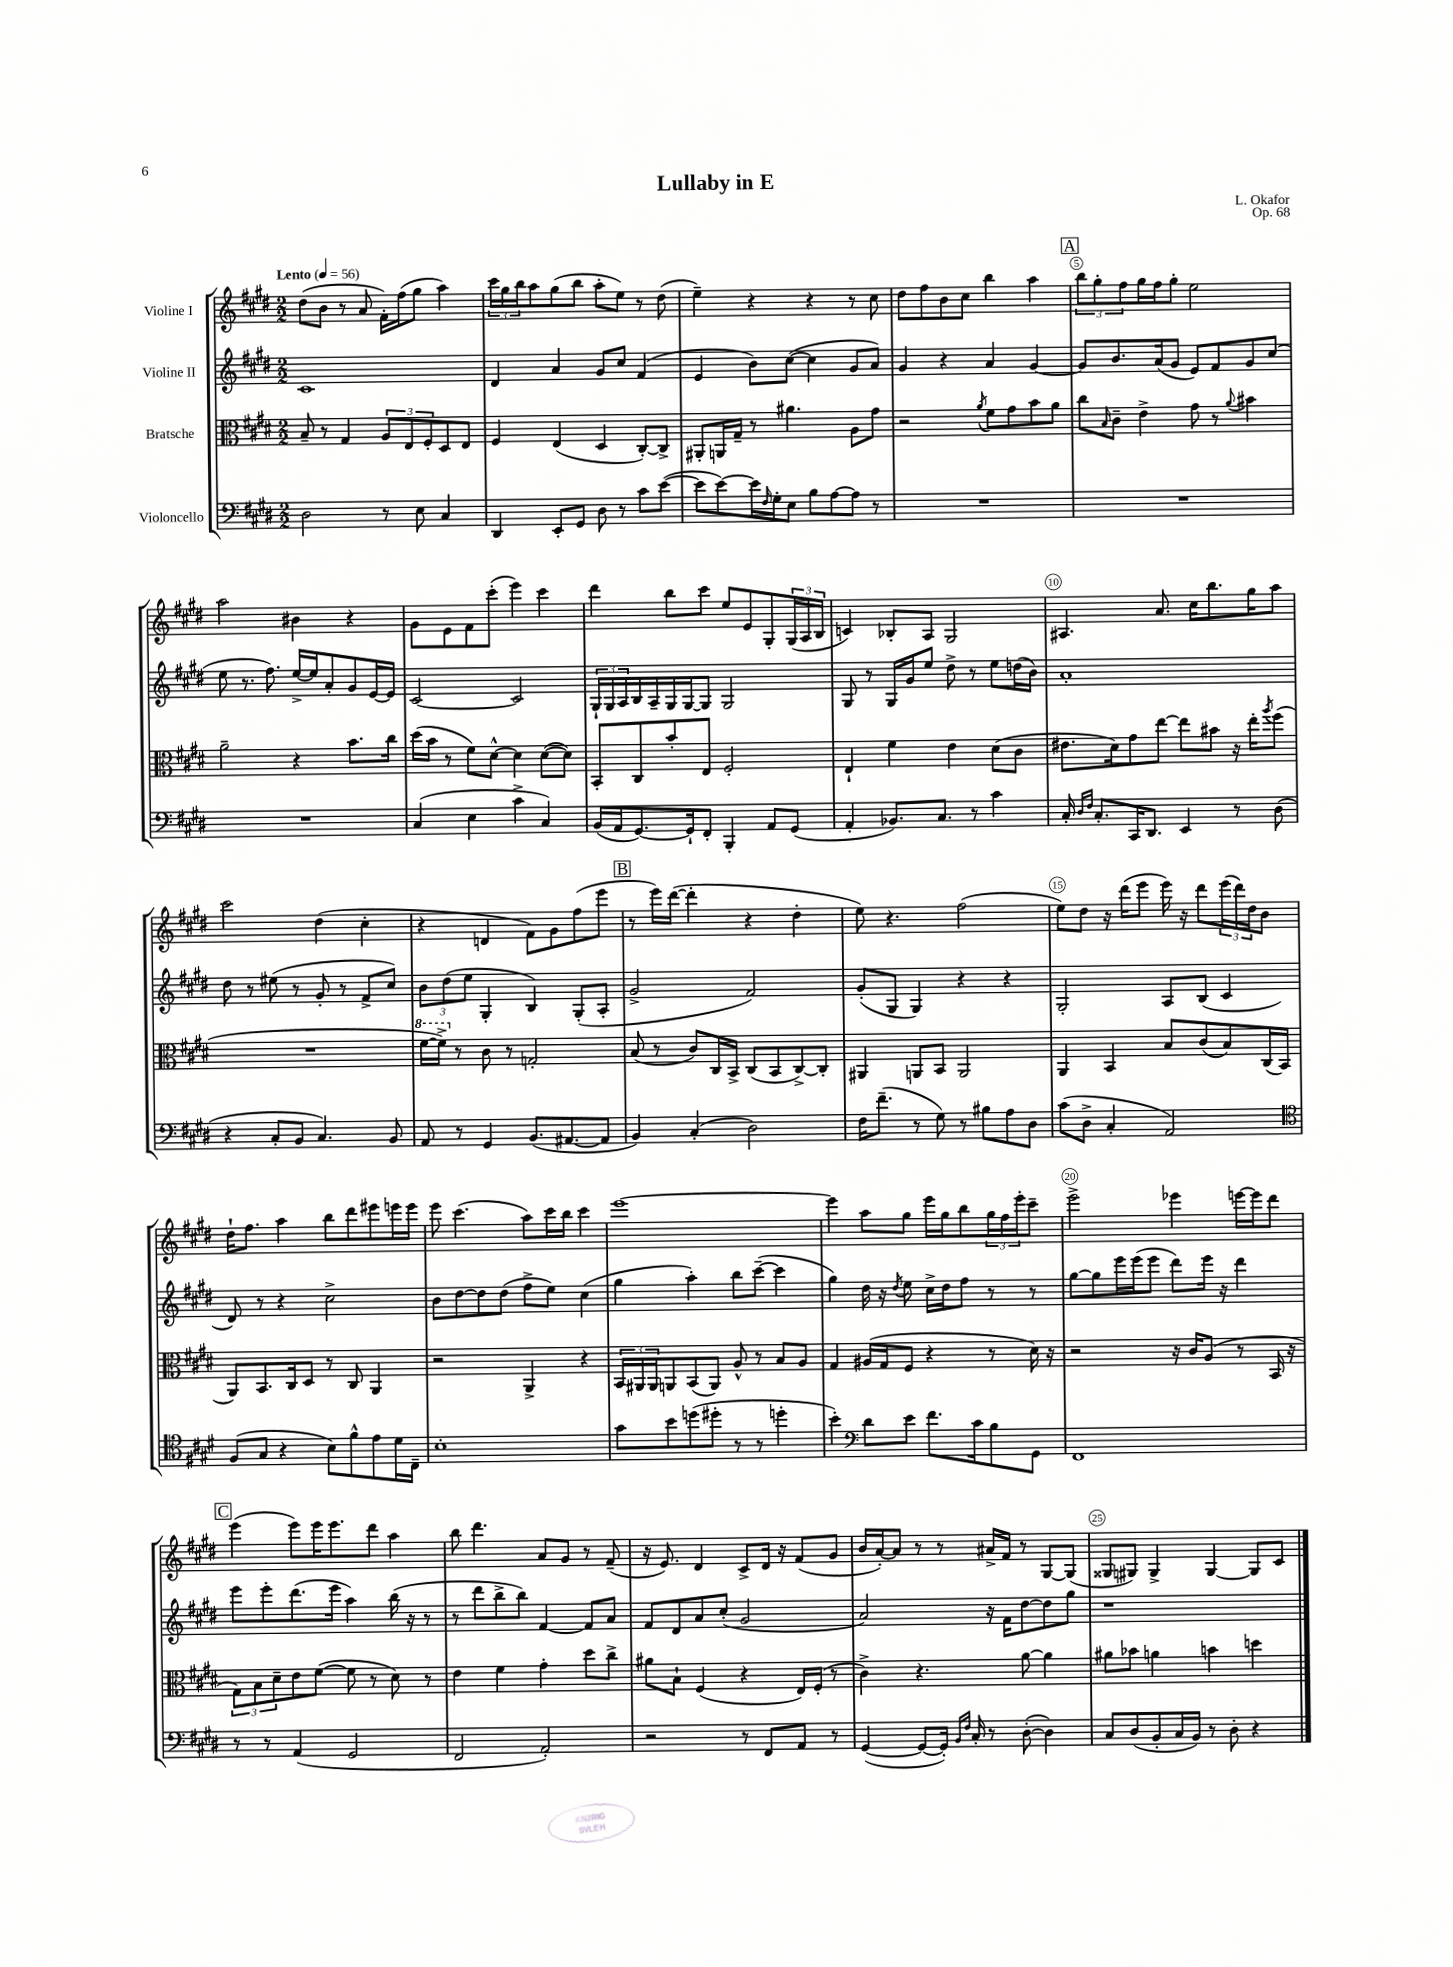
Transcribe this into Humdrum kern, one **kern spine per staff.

**kern	**kern	**kern	**kern
*part4	*part3	*part2	*part1
*staff4	*staff3	*staff2	*staff1
*I"Violoncello	*I"Bratsche	*I"Violine II	*I"Violine I
*clefF4	*clefC3	*clefG2	*clefG2
*k[f#c#g#d#]	*k[f#c#g#d#]	*k[f#c#g#d#]	*k[f#c#g#d#]
*M2/2	*M2/2	*M2/2	*M2/2
*MM56	*MM56	*MM56	*MM56
=1	=1	=1	=1
!	!	!	!LO:TX:a:B:t=Lento
2D#\	8B~/	1c#	(8dd#\L
.	8r	.	8b\J
.	4G#/	.	8r
.	.	.	8a/
8r	12A/L	.	16f#'\LL)
.	.	.	(16ff#\J
.	12E/	.	.
8E\	.	.	8gg#\J
.	12F#'/	.	.
4C#/	8D#/	.	4aa\)
.	8E/J	.	.
=2	=2	=2	=2
4DD#/	4F#/	4d#/	24ccc#\LL
.	.	.	24gg#\
.	.	.	24bb\J
.	.	.	8aa\
8EE'/L	(4E/	4a/	(8gg#\
8GG#/J	.	.	8bb\J
8D#\	4D#/	8g#/L	8aa'\L
8r	.	8cc#/J	8ee\J)
8c#\L	[8C#'/L)	(4f#/	8r
([8e\J	8C#^/J]	.	(8dd#\
=3	=3	=3	=3
8e\L]	8AA#X'/L	4e/	4ee~\)
[8e\)	16AAn/L	.	.
.	16G#~/JJ	.	.
16e\L]	8r	8b\L)	4r
16qqF#/	.	.	.
16G#'\J	.	.	.
8E\J	4.a#X\	([8cc#\J	.
8B\L	.	4cc#\]	4r
[8A\	.	.	.
8A\J]	8A\L	8g#/L	8r
8r	8g#\J	8a/J)	8cc#\
=4	=4	=4	=4
1r	2r	4g#/	8dd#\L
.	.	.	8ff#\
.	.	4r	8b\
.	.	.	8cc#\J
.	8qa/	.	.
.	8f#\L	4a/	4bb\
.	8g#\	.	.
.	8b\	[4g#/	4aa\
.	8a\J	.	.
!!LO:REH:place=s1:t=A
=5	=5	=5	=5
1r	8cc#\L	8g#/L]	12bb\L
.	.	.	12gg#'\
.	16qqB/	.	.
.	8c#~\J	8.b/	.
.	.	.	12ff#\
.	4e^\	.	16gg#\L
.	.	(16a/k	16ff#\J
.	.	8g#/J	8gg#'\J
.	8g#\	8e/L)	2ee\
.	8r	8f#/	.
.	8qqa/	.	.
.	4b#X\	8g#/	.
.	.	(8cc#/J	.
!!LO:LB:g=z
=6	=6	=6	=6
1r	2a~\	8ee\	2aa\
.	.	8.r	.
.	.	8.ff#\)	.
.	4r	[16ee^/LL	4b#X\
.	.	16ee/J]	.
.	.	8a'/	.
.	8.b\L	8g#/	4r
.	.	[16e/L	.
.	16cc#\Jk	16e/JJ]	.
=7	=7	=7	=7
(4C#/	(16dd#\LL	[2c#/	8g#\L
.	16b\JJ	.	.
.	8r	.	8e\
4E\	8f#\L)	.	8f#\
.	[8d#^^\J	.	(8ccc#'\J
4c#^\	4d#\]	2c#/]	4eee\)
4C#/)	([8d#\L	.	4ccc#\
.	8d#\J])	.	.
=8	=8	=8	=8
(16BB/LL	8BB'/L	24G#`/LL	4ddd#\
.	.	24G#/	.
16AA/J	.	.	.
.	.	24A/	.
[8.GG#/)	8C#/	16B/	.
.	.	16A~/	.
.	8b'/	16G#/	8bb\L
16GG#`/k]	.	[16G#/J	.
8FF#'/J	8E/J	8G#/J]	8ccc#\J
4BBB'/	2F#'/	2G#/	8ee/L
.	.	.	8e/
8AA/L	.	.	8G#'/
(8GG#/J	.	.	(24G#/L
.	.	.	24A/
.	.	.	24B/JJ
=9	=9	=9	=9
4AA'/	4E`/	8G#/	4cn/)
.	.	8r	.
8.BB-X/L)	4f#\	16G#/LL	8B-X'/L
.	.	16g#/J	.
.	.	8ee/J	8A/J
8.C#/J	.	.	.
.	4e\	8dd#^\	2G#/
8r	.	8r	.
4c#\	(8d#\L	8ee\L	.
.	8c#\J	(16ddn\L	.
.	.	16b\JJ)	.
=10	=10	=10	=10
16C#'/	8.e#X\L	1a'	4.A#X/
16qqD#/LL	.	.	.
16qqF#/JJ	.	.	.
8.C#'/L	.	.	.
.	16d#\k)	.	.
16CC#/K	8g#\	.	.
8.DD#/J	.	.	.
.	[8ee\J	.	8.a/
4EE/	8ee\L]	.	.
.	.	.	16cc#\KL
.	8b#X\J	.	8.bb\
8r	16r	.	.
.	16ee'\KL	.	16gg#\K
.	8qaa/	.	.
(8D#\	(8ff#\J	.	8aa\J
!!LO:LB:g=z
=11	=11	=11	=11
4r	1r	8dd#\	2ccc#\
.	.	8r	.
8C#'/L	.	(8ee#X\	.
8BB/J	.	8r	.
4.C#/)	.	8g#'/	(4dd#\
.	.	8r	.
.	.	8f#^/L	4cc#'\
8BB/	.	8cc#/J)	.
=12	=12	=12	=12
*	*8va	*	*
8AA/	[16ff#\LL	12b\L	4r
.	16ff#^\JJ])	.	.
.	.	(12dd#\	.
*	*X8va	*	*
8r	8r	.	.
.	.	12ee\J	.
4GG#/	8c#\	4G#'/	4dn/
.	8r	.	.
(8.BB/L	2Gn'/	4B/)	8f#\L)
.	.	.	8g#\
[8.AA#X/	.	.	.
.	.	(8G#'/L	(8ff#\
8AA#/J]	.	8A'/J	8eee\J
!!LO:REH:place=s1:t=B
=13	=13	=13	=13
4BB/)	(8B/	2g#^/	8r
.	8r	.	16eee\LL)
.	.	.	([16ddd#\JJ
(4C#'/	8c#/L)	.	4ddd#'\]
.	16C#/L	.	.
.	16BB^/JJ	.	.
2D#\)	(8C#/L	2f#/)	4r
.	8BB/	.	.
.	[8C#^/)	.	4dd#'\
.	8C#'/J]	.	.
=14	=14	=14	=14
16F#\KL	4AA#X/	(8g#'/L	8ee\)
(8.f#~\J	.	.	.
.	.	8G#/J	4.r
8r	8AAn/L	4G#/)	.
8G#\)	8BB/J	.	.
8r	2AA/	4r	(2ff#\
8B#X\L	.	.	.
8A\	.	4r	.
8D#\J	.	.	.
=15	=15	=15	=15
(8c#\L	4AA/	2G#'/	8ee\L)
8D#^\J	.	.	8dd#\J
4C#'/	4BB/	.	16r
.	.	.	(16ddd#\KL
.	.	.	8eee\J
2AA/)	8B/L	8A/L	16eee\)
.	.	.	16r
.	(8c#/	(8B/J	8ddd#\L
.	8B/)	4c#/	(24eee\L
.	.	.	24ddd#\)
.	.	.	24dd#\J
.	(16C#/L	.	8b\J
.	16BB/JJ	.	.
!!LO:LB:g=z
=16	=16	=16	=16
*clefC4	*	*	*
(8F#/L	8AA/L)	8d#/)	16dd#`\KL
.	.	.	8.ff#\J
8G#/J	8.BB/	8r	.
4r	.	4r	4aa\
.	16C#/k	.	.
.	8D#/J	.	.
8B\L)	8r	2cc#^\	8bb\L
8f#^^\	8C#/	.	8ddd#\
8e\	4AA/	.	8eee#X\
16d#\L	.	.	16eeen\L
16C#~\JJ	.	.	16eee\JJ
=17	=17	=17	=17
1B'	2r	8b\L	8eee\
.	.	[8dd#\	(4.ccc#\
.	.	8dd#\]	.
.	.	(8dd#\J	.
.	4AA^/	8ff#^\L	8aa\L)
.	.	8ee\J)	16ccc#\L
.	.	.	16bb\JJ
.	4r	(4cc#\	4ccc#\
=18	=18	=18	=18
8g#\L	24BB/LL	4gg#\	[1eee
.	24AA#X/	.	.
.	24AA#/J	.	.
8b\	8AAn/	.	.
(8ddn\	(8BB/	4aa'\)	.
8dd#X'\J	8AA/J)	.	.
8r	8A^^/	8bb\L	.
8r	8r	([8ccc#~\J	.
4ddn'\	8B/L	4ccc#\]	.
.	8A/J	.	.
=19	=19	=19	=19
4b'\)	4G#/	4gg#\)	4eee\]
*clefF4	*	*	*
8d#\L	(16A#X/LL	16dd#\	8aa\L
.	16G#/J	16r	.
.	.	8qdd#/	.
8e\J	8F#/J	8ee\	8gg#\J
8.f#\L	4r	16cc#^\LL	16eee\LL
.	.	16dd#\J	16gg#\J
.	.	8ff#\J	8bb\
16c#\k	.	.	.
8B\	8r	8r	24gg#\L
.	.	.	24ff#\
.	.	.	24eee'\J
8GG#\J	16d#\)	8r	8ccc#~\J
.	16r	.	.
=20	=20	=20	=20
1FF#	2r	[8gg#\L	2eee^\
.	.	8gg#\]	.
.	.	16eee\L	.
.	.	(16eee\J	.
.	.	8eee\J	.
.	16r	8ddd#\L)	4eee-X\
.	16c#/KL	.	.
.	(8A/J	16eee\Jk	.
.	.	16r	.
.	8r	4ddd#\	[16eeen\LL
.	.	.	16eee\J]
.	16BB/	.	8ddd#\J
.	16r	.	.
!!LO:LB:g=z
!!LO:REH:place=s1:t=C
=21	=21	=21	=21
8r	12G#\L)	8eee\L	(4eee\
.	12B\	.	.
8r	.	8eee'\	.
.	12d#~\	.	.
(4AA/	8e\	(8.ddd#\	8eee\L)
.	([8f#\J	.	16eee\K
.	.	16eee\Jk	8.eee\
2GG#/	8f#\]	4aa\)	.
.	8r	.	8ddd#\J
.	8d#\)	(16bb\	4aa\
.	.	16r	.
.	8r	8r	.
=22	=22	=22	=22
2FF#/	4e\	8r	8bb\
.	.	8ddd#\L	4.ddd#\
.	4f#\	8bb^\	.
.	.	8bb\J)	.
2AA'/)	4g#'\	[4f#/	8a/L
.	.	.	8g#/J
.	8dd#\L	8f#/L]	8r
.	8cc#^\J	8a/J	(8f#~/
=23	=23	=23	=23
2r	8a#X\L	8f#/L	16r
.	.	.	8.e/)
.	8B`\J	8d#/	.
.	(4F#/	8a/	4d#/
.	.	(8cc#'/J	.
8r	4r	2g#/	8c#^/L
8FF#/L	.	.	16d#/Jk
.	.	.	16r
8AA/J	16E/LL)	.	(8f#/L
.	(16F#'/JJ	.	.
8r	8r	.	8g#/J
=24	=24	=24	=24
([4GG#/	4c#^\)	2a/)	16b/LL
.	.	.	[16a'/J)
.	.	.	8a/J]
8GG#/L_	4.r	.	8r
16GG#'/Jk])	.	.	8r
16qqBB/LL	.	.	.
16qqF#/JJ	.	.	.
16C#'/	.	.	.
8r	.	16r	16a#X^/LL
.	.	16f#\KL	16f#/JJ
([8D#'\	[8a\	[8dd#\	8r
4D#\])	4a\]	8dd#\]	[8G#/L
.	.	8gg#\J	(8G#/J]
=25	=25	=25	=25
8C#/L	8a#X\L	1r	8G##X/L
(8D#/	8b-X\J	.	8G#X/J)
8BB'/	4an\	.	4G#^/
16C#/L	.	.	.
16BB/JJ)	.	.	.
8r	4bn\	.	[4G#/
8D#'\	.	.	.
4r	4ddn\	.	8G#/L]
.	.	.	8c#/J
==	==	==	==
*-	*-	*-	*-
